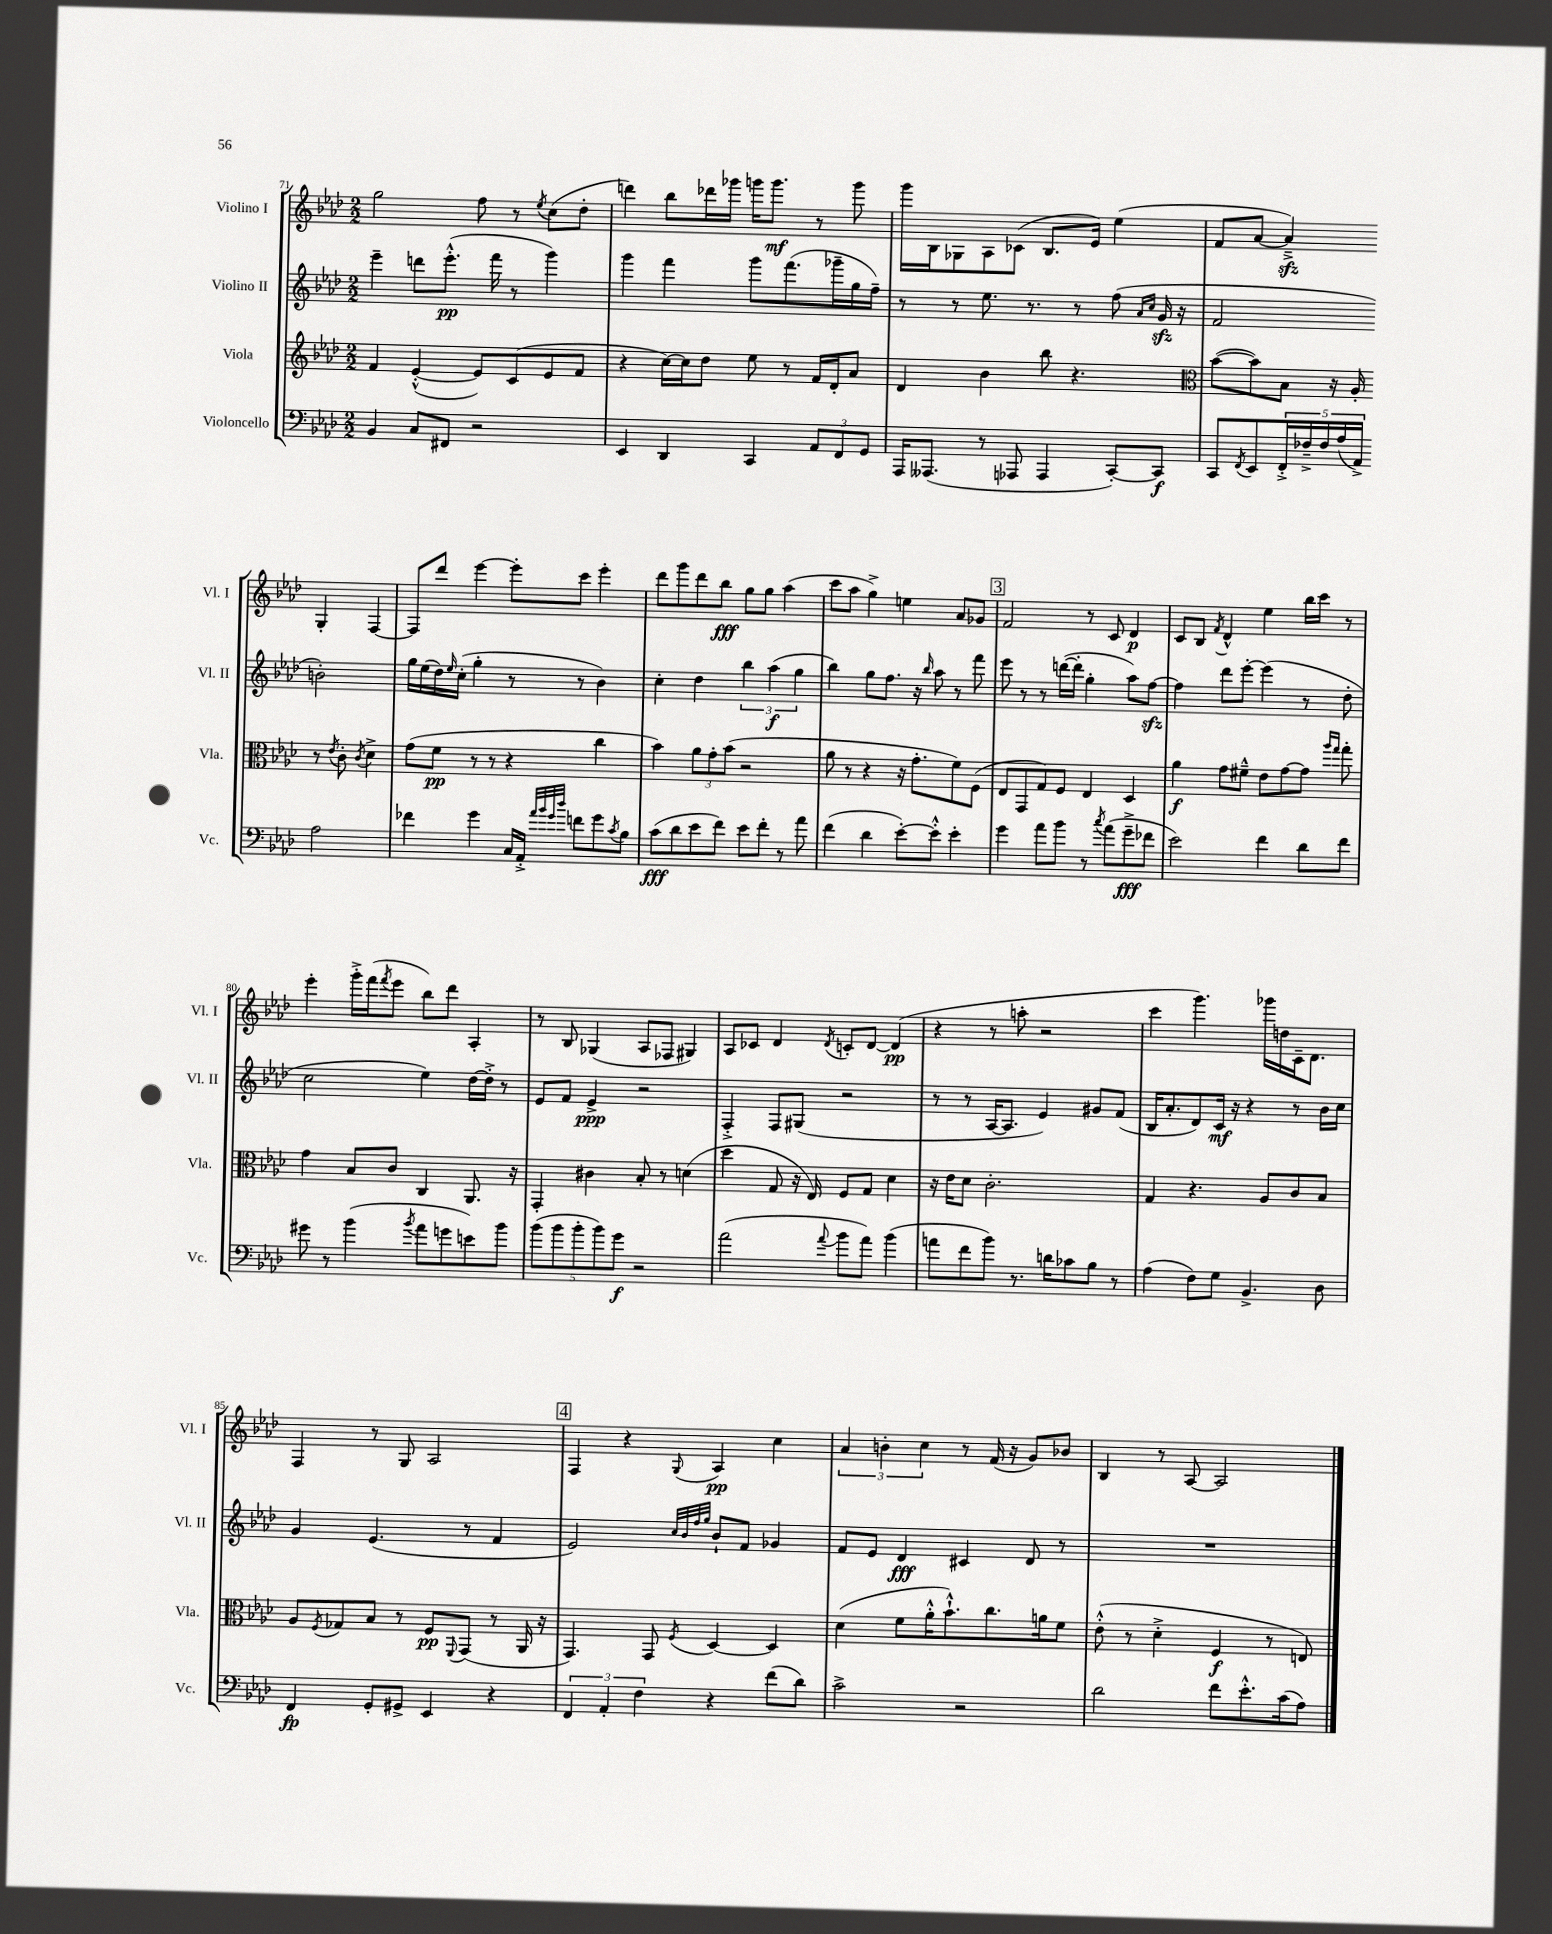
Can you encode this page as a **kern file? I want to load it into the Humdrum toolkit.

**kern	**kern	**kern	**kern
*staff4	*staff3	*staff2	*staff1
*clefF4	*clefG2	*clefG2	*clefG2
*k[b-e-a-d-]	*k[b-e-a-d-]	*k[b-e-a-d-]	*k[b-e-a-d-]
*M2/2	*M2/2	*M2/2	*M2/2
4BB-/	4f/	4eee-~\	2gg\
8C/L	([4e-'^^/	8ddd\L	.
8FF#/J	.	(8.eee-'^^\J	.
2r	8e-/]L)	.	8ff\
.	.	16fff\	.
.	(8c/	8r	8r
.	.	.	8qee-/
.	8e-/	4ggg\)	(8cc\L
.	8f/J	.	8dd-'\J
=	=	=	=
4EE-/	4r	4ggg\	4ddd\)
4DD-/	[16cc\LL)	4fff\	8bb-\L
.	16cc\]J	.	.
.	8dd-\J	.	16ddd-\L
.	.	.	16ggg-\JJ
4CC/	8ee-\	8ggg\L	16ggg\LK
.	.	.	8.ggg\J
.	8r	(8.fff\	.
12AA-/L	16f/LL	.	8r
.	16d-'/J	16ggg-~\L	.
12FF/	.	.	.
.	8a-/J	16gg\	8ggg\
12GG/J	.	.	.
.	.	16ff~\JJ)	.
=	=	=	=
16AAA-/LK	4d-/	8r	16ggg\LL
(8.AAA--/J	.	.	16B-\J
.	.	8r	8G-\
8r	4b-\	8.ee-\	8A-\
8AAA-/	.	.	(8c-\J
.	.	8.r	.
4AAA-/	8bb-\	.	8.B-/L
.	4.r	8r	.
.	.	.	16e-/Jk)
[8CC'/L)	.	(8ff\	(4ee-\
.	.	16qqa-/LL	.
.	.	16qqcc/JJ	.
8CC/]J	.	16g/	.
.	.	16r	.
=	=	=	=
*	*clefC3	*	*
8CC/L	([8b-\L	2f/	8f/L
8qFF/	.	.	.
8EE-/	8b-\])	.	[8a-/J
20FF'^/L	8B-\J	.	4a-~^/])
20F-~^/	.	.	.
20F-/	.	.	.
.	16r	.	.
(20A-/	.	.	.
.	16A-'/	.	.
20AA-^/JJ)	.	.	.
2A-\	8r	2b'\)	4G'/
.	8qe-/	.	.
.	8c'\	.	.
.	8qc/	.	.
.	4d-^\	.	[4F/
=	=	=	=
4f-\	(8g\L	16gg\LL	8F/]L
.	.	(16ee-\	.
.	8f\J	16dd-\)	8ddd-/J
.	.	16qqee-/	.
.	.	(16cc'\JJ	.
4g\	8r	4gg'\	[4eee-\
.	8r	.	.
16C/LL	4r	8r	8eee-'\]L
16AA-'^/JJ	.	.	.
32qqa-/LLL	.	.	.
32qqb-/	.	.	.
32qqg/	.	.	.
32qqdd-/JJJ	.	.	.
8f\L	.	8r	8ccc\J
8g\	4cc\	4b-\)	4eee-'\
8qc/	.	.	.
8B-\J	.	.	.
=	=	=	=
(8c\L	4b-\)	4cc'\	8ddd-\L
8d-\	.	.	8ggg\
8e-\	12a-\L	4dd-\	8ddd-\
.	12g'\	.	.
8f\J)	.	.	8bb-\J
.	(12b-\J	.	.
8e-\L	2r	6bb-\	8gg\L
8f'\J	.	.	8gg\J
.	.	(6aa-\	.
8r	.	.	(4aa-\
.	.	6gg\	.
8a-\	.	.	.
=	=	=	=
(4f\	8a-\	4bb-\)	8ccc\L
.	8r	.	8aa-\J
4d-\	4r	8gg\L	4gg^\)
.	.	8.ff\J	.
[8e-'\L)	16r	.	4ee\
.	8.g'\L	16r	.
.	.	16qqbb-/	.
8e-'^^\]J	.	8aa-\	.
4e-'\	8f\)	8r	8a-/L
.	(8F\J	8fff\	8g-/J
=	=	=	=
4g\	8E-/L	8eee-\	2f/
.	8GG/	8r	.
8a-\L	8G/)	8r	.
8b-\J	8F/J	([16ddd\LL	.
.	.	16ddd'\]JJ	.
8r	4E-/	4gg'\	8r
8qcc/	.	.	.
(8a-\L	.	.	8c/
8g~^\	4D-/	8aa-\L)	4d-/
8f-\J	.	[8ff\J	.
=	=	=	=
2e-\)	4a-\	4ff\]	8c/L
.	.	.	8B-/J
.	.	.	8qf/
.	8g\L	8ddd-\L	4d-^^/
.	8f#~^^\J	[8eee-'\J	.
4f\	8e-\L	(4eee-\]	4ee-\
.	[8g\	.	.
8d-\L	8g\]J	8r	16bb-\LL
.	.	.	16ccc\JJ
.	16qqaa-/LL	.	.
.	16qqgg/JJ	.	.
8f\J	8gg'\	8dd-'\	8r
=	=	=	=
8g#\	4g\	2cc\	4eee-'\
8r	.	.	.
(4b-\	8B-/L	.	16ggg'^\LL
.	.	.	(16fff\J
.	.	.	8qfff/
.	8c/J	.	8eee-\J
8qb-/	.	.	.
8a-\L	4C/	4ee-\)	8bb-\L)
8g\	.	.	8ddd-\J
8e\)	8.AA-/	[16dd-\LL	4A-'/
.	.	16dd-'^\]JJ	.
8b-\J	.	8r	.
.	16r	.	.
=	=	=	=
(10b-\L	4GG'/	8e-/L	8r
10b-\	.	.	.
.	.	8f/J	8B-/
10b-'\	.	.	.
.	4c#\	4e-^/	(4G-/
10b-\)	.	.	.
10g\J	.	.	.
2r	8B-'/	2r	8A-/L
.	8r	.	8F-/J
.	(4d\	.	4G#/)
=	=	=	=
(2a-\	4dd-\	4F'^/	8A-/L
.	.	.	8c-/J
.	8G/	8F/L	4d-/
.	16r	(8G#/J	.
.	16E-/)	.	.
8qqa-/	.	.	8qd-/
8b-\L	8F/L	2r	8c'/L
8a-\J)	8G/J	.	[8d-/J
(4b-\	4d-\	.	(4d-/]
=	=	=	=
8a\L	16r	8r	4r
.	16e-\LK	.	.
8f\	8d-\J	8r	.
8b-\J)	2.c'\	[16A-/LK	8r
.	.	8.A-/]J	.
8.r	.	.	8aa'\
.	.	4e-/)	2r
16d\LK	.	.	.
8c-\	.	.	.
8B-\J	.	8g#/L	.
8r	.	(8f/J	.
=	=	=	=
(4A-\	4G/	16B-/LK	4ccc\
.	.	8.a-'/	.
8F\L)	4.r	8d-/)	4.ggg\)
8G\J	.	16c/Jk	.
.	.	16r	.
4.BB-^/	.	4r	.
.	8A-/L	.	16ggg-\LL
.	.	.	16dd\
.	8c/	8r	16c~\J
.	.	.	8.d-\J
8D-\	8B-/J	16b-\LL	.
.	.	16cc\JJ	.
=	=	=	=
4FF/	8A-/L	4g/	4F/
.	8qF/	.	.
.	8G-/	.	.
8GG'/L	8B-/J	(4.e-/	8r
8GG#^/J	8r	.	8G/
4EE-/	8F/L	.	2A-/
.	8qqFF/	.	.
.	(8GG/J	8r	.
4r	8r	4f/	.
.	16AA-/	.	.
.	16r	.	.
=	=	=	=
6FF/	4.GG/)	2e-/)	4F/
6AA-'/	.	.	.
.	.	.	4r
6F\	.	.	.
.	8GG/	.	.
.	.	32qqcc/LLL	.
.	.	32qqb-/	.
.	.	32qqff/	.
.	8qF/	32qqgg/JJJ	8qqG/
4r	[4D-/	8b-`/L	4A-/
.	.	8f/J	.
(8f\L	4D-/]	4g-/	4cc\
8d-\J)	.	.	.
=	=	=	=
2c^\	(4d-\	8f/L	6a-/
.	.	8e-/J	.
.	.	.	6b'\
.	8f\L	4d-/	.
.	.	.	6cc\
.	16a-'^^\K	.	.
.	8.b-`^^\)	.	.
2r	.	4c#/	8r
.	8.cc\	.	(16f/
.	.	.	16r
.	.	8d-/	8g/L)
.	16a\k	.	.
.	8f\J	8r	8b-/J
=	=	=	=
2d-\	(8e-'^^\	1r	4B-/
.	8r	.	.
.	4d-'^\	.	8r
.	.	.	[8A-/
8f\L	4F/	.	2A-/]
8.e-'^^\	.	.	.
.	8r	.	.
(16c\k	.	.	.
8A-\J)	8E/)	.	.
==	==	==	==
*-	*-	*-	*-
